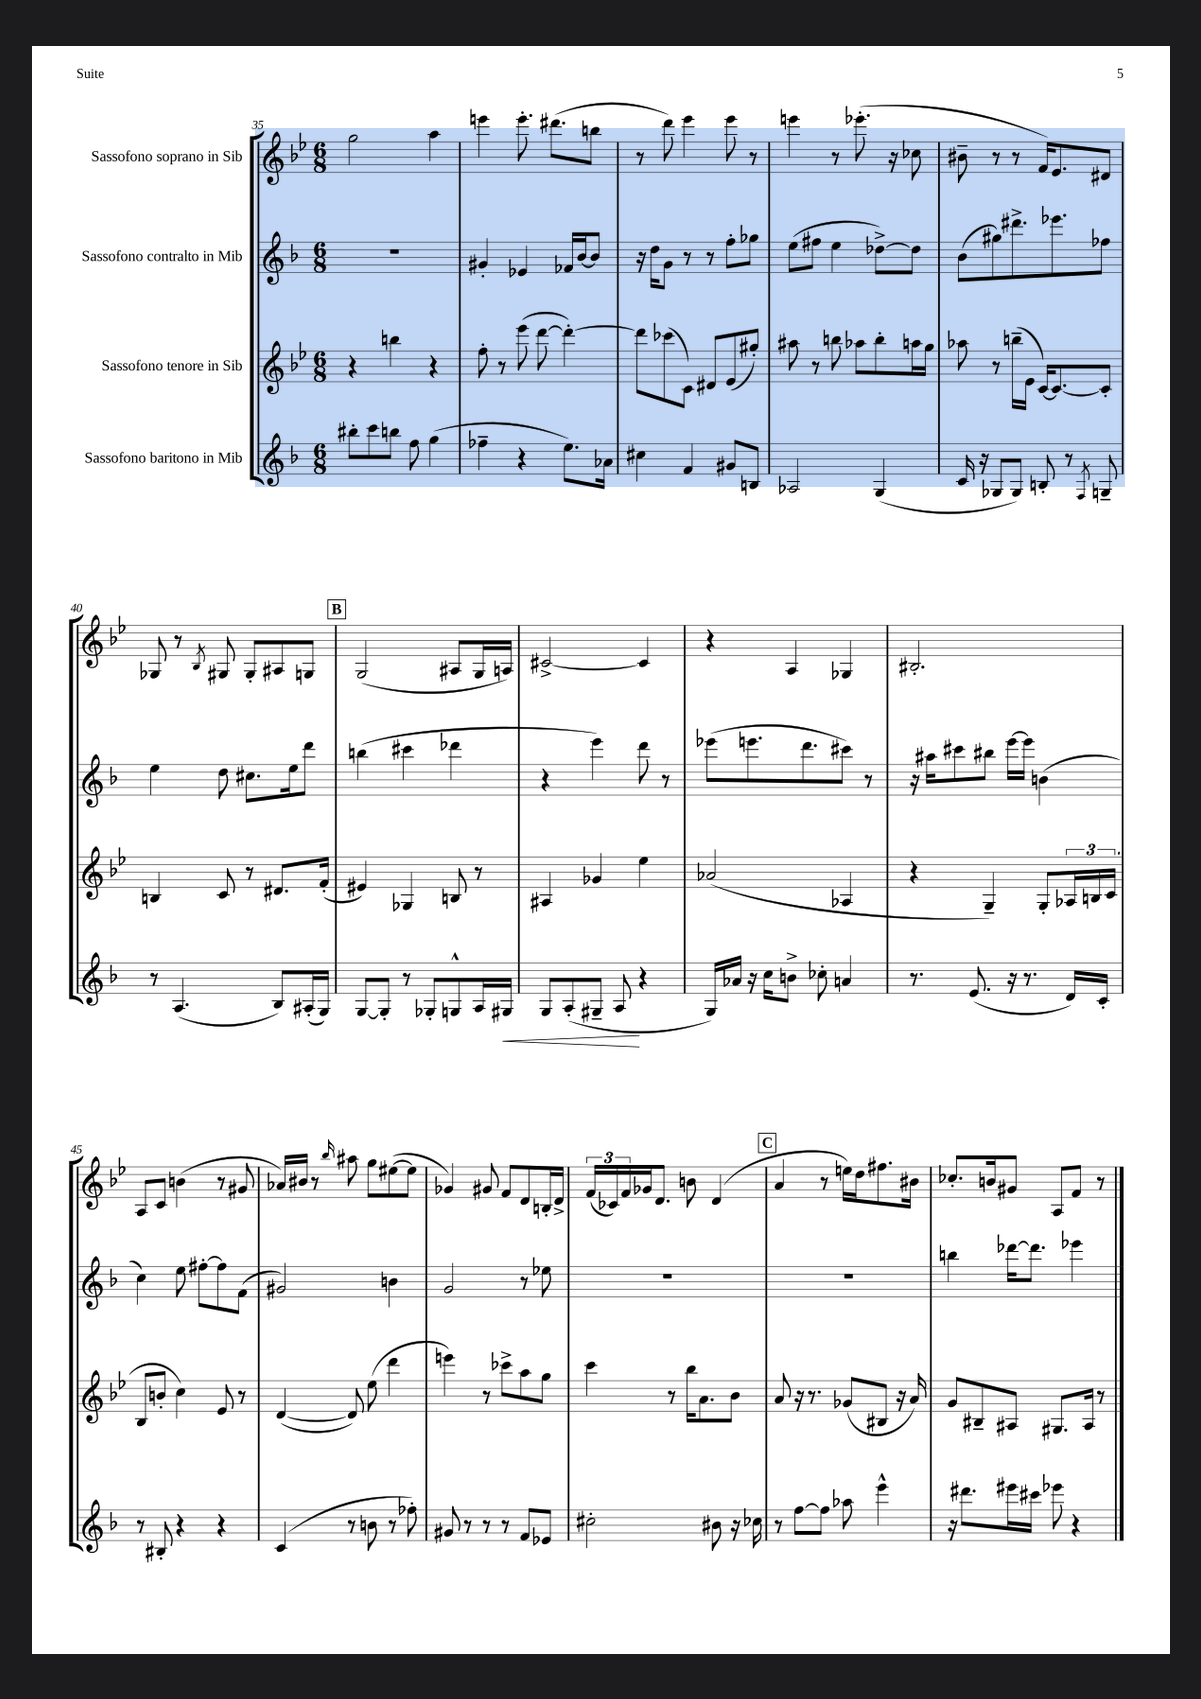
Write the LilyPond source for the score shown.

<<
\new StaffGroup <<
\new Staff = "s0" \with { instrumentName = "Sassofono soprano in Sib" } {
    \clef treble \key bes \major \numericTimeSignature \time 6/8
    g''2 a''4 |
    e'''4 e'''8.-. dis'''8.( b''8 |
    r8 d'''8) ees'''4 ees'''8 r8 |
    e'''4 r8 ees'''8.-.( r16 ces''8 |
    bis'8-- r8 r8 f'16) ees'8. dis'8 |
    ges8 r8 \acciaccatura { bes8 } gis8 gis8-. ais8 g8 |
    \mark \markup { \box "B" } g2( ais8 g16 a16) |
    cis'2~-> cis'4 |
    r4 a4 ges4 |
    bis2.-. |
    a8 c'8 b'4( r8 gis'8 |
    aes'16) bis'16 r8 \grace { bes''16 } ais''8 g''8 eis''8~( eis''8 |
    ges'4) gis'8 f'8 d'8 b16-. d'16-> |
    \tuplet 3/2 { f'16( ces'16) f'16 } ges'16 d'8. b'8 d'4( |
    \mark \markup { \box "C" } a'4 r8 e''16) d''16 fis''8. bis'16 |
    ces''8.-. b'16 gis'8 a8 f'8 r8 \bar "|." |
}
\new Staff = "s1" \with { instrumentName = "Sassofono contralto in Mib" } {
    \clef treble \key f \major \numericTimeSignature \time 6/8
    R2. |
    gis'4-. ees'4 fes'16 bes'16~ bes'8 |
    r16 d''16 g'8 r8 r8 f''8-. ges''8 |
    e''8( fis''8 e''4 des''8~->) des''8 |
    bes'8( gis''8) dis'''8.-> ees'''8. fes''8 |
    e''4 d''8 cis''8. e''16 d'''8 |
    \mark \markup { \box "B" } b''4( cis'''4 des'''4 |
    r4 e'''4) d'''8 r8 |
    ees'''8( e'''8. d'''8. cis'''8) r8 |
    r16 ais''16 cis'''8 bis''8 e'''16~ e'''16 b'4( |
    c''4) e''8 fis''8~-. fis''8 f'8( |
    gis'2) b'4 |
    g'2 r8 ees''8 |
    R2. |
    \mark \markup { \box "C" } R2. |
    b''4 des'''16~ des'''8. ees'''4 \bar "|." |
}
\new Staff = "s2" \with { instrumentName = "Sassofono tenore in Sib" } {
    \clef treble \key bes \major \numericTimeSignature \time 6/8
    r4 b''4 r4 |
    f''8-. r8 ees'''8( d'''8~ d'''4~-.) |
    d'''8 ces'''8( c'8) dis'8 ees'8( gis''8-.) |
    ais''8 r8 b''8 aes''8 b''8-. a''16 g''16 |
    aes''8 r8 b''16--( ees'16 c'16~) c'8.~ c'8-. |
    b4 c'8 r8 dis'8. f'16-.( |
    \mark \markup { \box "B" } eis'4) ges4 b8 r8 |
    ais4 ges'4 ees''4 |
    aes'2( aes4 |
    r4 g4--) g8-. \tuplet 3/2 { aes16 b16 c'16( } |
    bes8 b'8-. c''4) ees'8 r8 |
    d'4~( d'8) ees''8( d'''4 |
    e'''4) r8 ces'''8-> a''8 g''8 |
    c'''4 r8 bes''16 a'8. bes'8 |
    \mark \markup { \box "C" } a'8 r16 r8. ges'8( bis8 r16 a'16) |
    g'8 bis8-- ais8 gis8. ais16 r8 \bar "|." |
}
\new Staff = "s3" \with { instrumentName = "Sassofono baritono in Mib" } {
    \clef treble \key f \major \numericTimeSignature \time 6/8
    bis''8-. c'''8 b''8 f''8 g''4( |
    fes''4-- r4 e''8.) aes'16 |
    cis''4 f'4 gis'8 b8 |
    aes2 g4( |
    c'16 r16 ges8 ges8) b8-. r8 \acciaccatura { f8 } g8-- |
    r8 a4.( bes8) ais16-.( g16) |
    \mark \markup { \box "B" } g8~ g8-. r8 ges8-. g8-^ a16 gis16\< |
    g8 a8-.( gis8-- a8\! r4 |
    g16) aes'16 r16 c''16 b'8-> ces''8-. a'4 |
    r8. e'8.( r16 r8. d'16) c'16-. |
    r8 bis8-. r4 r4 |
    c'4( r8 b'8 r8 fes''8-.) |
    gis'8 r8 r8 r8 f'8 ees'8 |
    cis''2-. bis'8 r16 ces''16 |
    \mark \markup { \box "C" } r8 f''8~ f''8 aes''8 e'''4-^ |
    r16 dis'''8. eis'''16 cis'''16 ees'''8 r4 \bar "|." |
}
>>
>>
\layout { \context { \Score currentBarNumber = #35 } }
